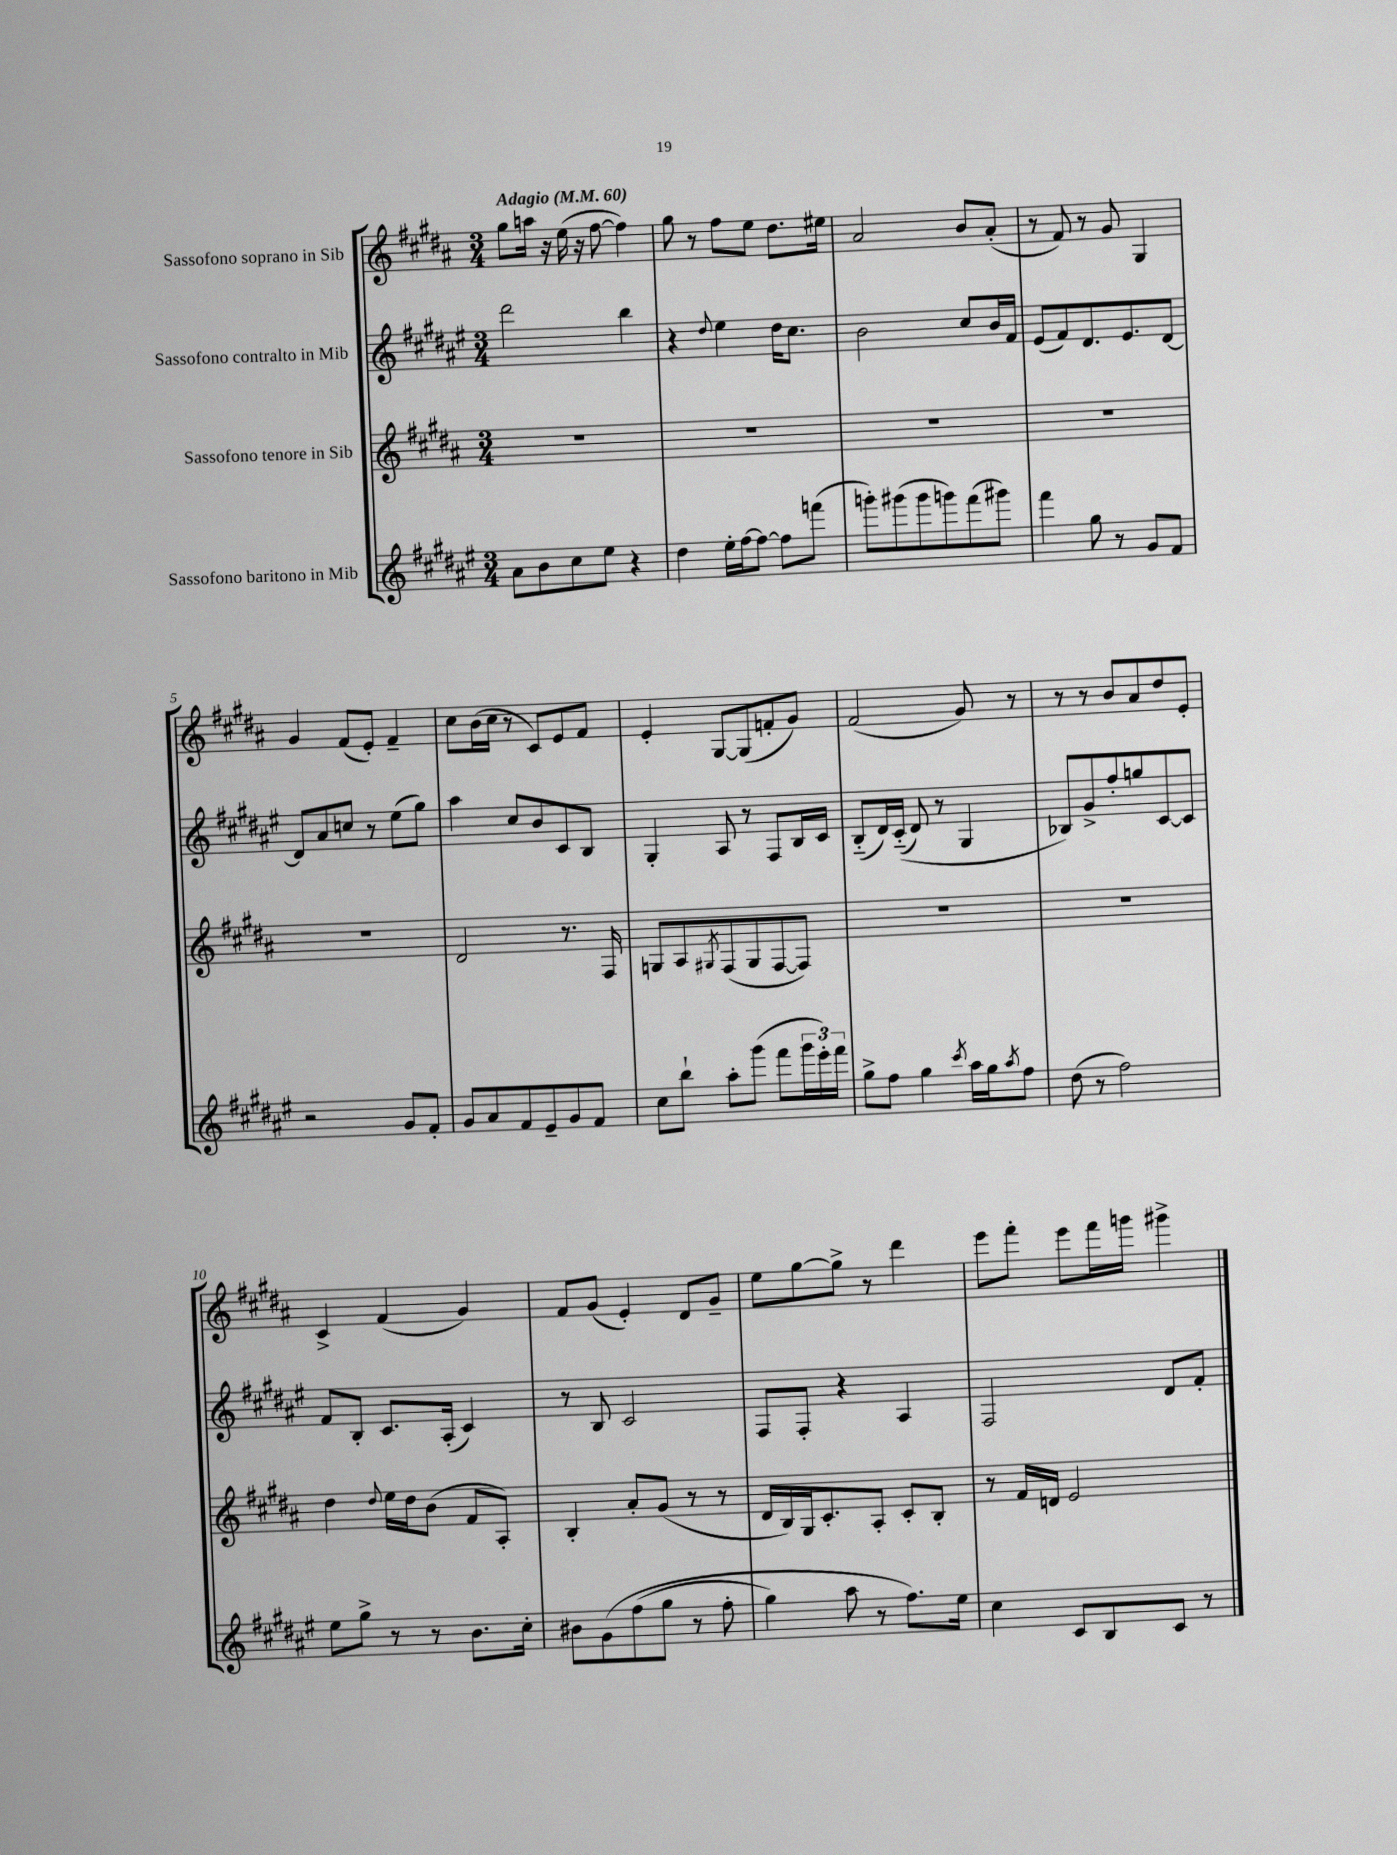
<<
\new StaffGroup <<
\new Staff = "s0" \with { instrumentName = "Sassofono soprano in Sib" } {
    \clef treble \key b \major \numericTimeSignature \time 3/4 \tempo "Adagio" 4 = 60
    gis''8 a''16 r16 e''16( r16 fis''8~ fis''4) |
    gis''8 r8 fis''8 e''8 dis''8. eis''16 |
    ais'2 b'8 ais'8-.( |
    r8 fis'8) r8 gis'8 gis4 |
    gis'4 fis'8( e'8-.) fis'4-- |
    cis''8 b'16( cis''16 r8 cis'8) e'8 fis'8 |
    e'4-. gis8~ gis8( f'8-. gis'8) |
    fis'2( gis'8) r8 |
    r8 r8 b'8 ais'8 dis''8 e'8-. |
    cis'4-> fis'4( gis'4) |
    fis'8 gis'8( e'4-.) dis'8 gis'8-- |
    e''8 gis''8~ gis''8-> r8 dis'''4 |
    e'''8 fis'''8-. e'''8 fis'''16 g'''16 gis'''4-> \bar "|." |
}
\new Staff = "s1" \with { instrumentName = "Sassofono contralto in Mib" } {
    \clef treble \key fis \major \numericTimeSignature \time 3/4
    dis'''2 b''4 |
    r4 \appoggiatura { dis''8 } eis''4 dis''16 cis''8. |
    b'2 cis''8 b'16 fis'16 |
    eis'8( fis'8) dis'8. eis'8. dis'8~ |
    dis'8 ais'8 c''8 r8 eis''8( gis''8) |
    ais''4 cis''8 b'8 cis'8 b8 |
    gis4-. ais8 r8 fis8 b16 cis'16 |
    b8-_( dis'16) cis'16-_(\( dis'8) r8 gis4 |
    bes8\) gis'8-> fis''8-. g''8 cis'8~ cis'8 |
    fis'8 b8-. cis'8. ais16-.( cis'4) |
    r8 b8 cis'2 |
    fis8 fis8-. r4 ais4 |
    fis2 dis'8 fis'8-. \bar "|." |
}
\new Staff = "s2" \with { instrumentName = "Sassofono tenore in Sib" } {
    \clef treble \key b \major \numericTimeSignature \time 3/4
    R2. |
    R2. |
    R2. |
    R2. |
    R2. |
    dis'2 r8. fis16 |
    g8 ais8 \acciaccatura { gis8 } fis8( gis8 fis8~ fis8) |
    R2. |
    R2. |
    dis''4 \appoggiatura { dis''8 } e''16 dis''16 b'8( fis'8 ais8-.) |
    b4-. ais'8-. gis'8( r8 r8 |
    dis'16 b16) gis16 cis'8.-. ais8-. cis'8-. b8-. |
    r8 fis'16 d'16 e'2 \bar "|." |
}
\new Staff = "s3" \with { instrumentName = "Sassofono baritono in Mib" } {
    \clef treble \key fis \major \numericTimeSignature \time 3/4
    ais'8 b'8 cis''8 eis''8 r4 |
    dis''4 eis''16-. fis''16~ fis''8~ fis''8 f'''8( |
    g'''8-.) gis'''8( gis'''8 g'''8) fis'''8( gis'''8) |
    fis'''4 gis''8 r8 gis'8 fis'8 |
    r2 gis'8 fis'8-. |
    gis'8 ais'8 fis'8 eis'8-- gis'8 fis'8 |
    cis''8 b''8-! ais''8-. gis'''8( fis'''8 \tuplet 3/2 { gis'''16 eis'''16-.) fis'''16 } |
    gis''8-> fis''8 gis''4 \acciaccatura { cis'''8 } ais''16 gis''16 \acciaccatura { ais''8 } fis''8 |
    dis''8( r8 fis''2) |
    eis''8 gis''8-> r8 r8 b'8. cis''16-. |
    bis'8 gis'8\( fis''8( gis''8 r8 fis''8-. |
    gis''4) ais''8 r8 fis''8.\) eis''16 |
    cis''4 cis'8 b8 cis'8 r8 \bar "|." |
}
>>
>>
